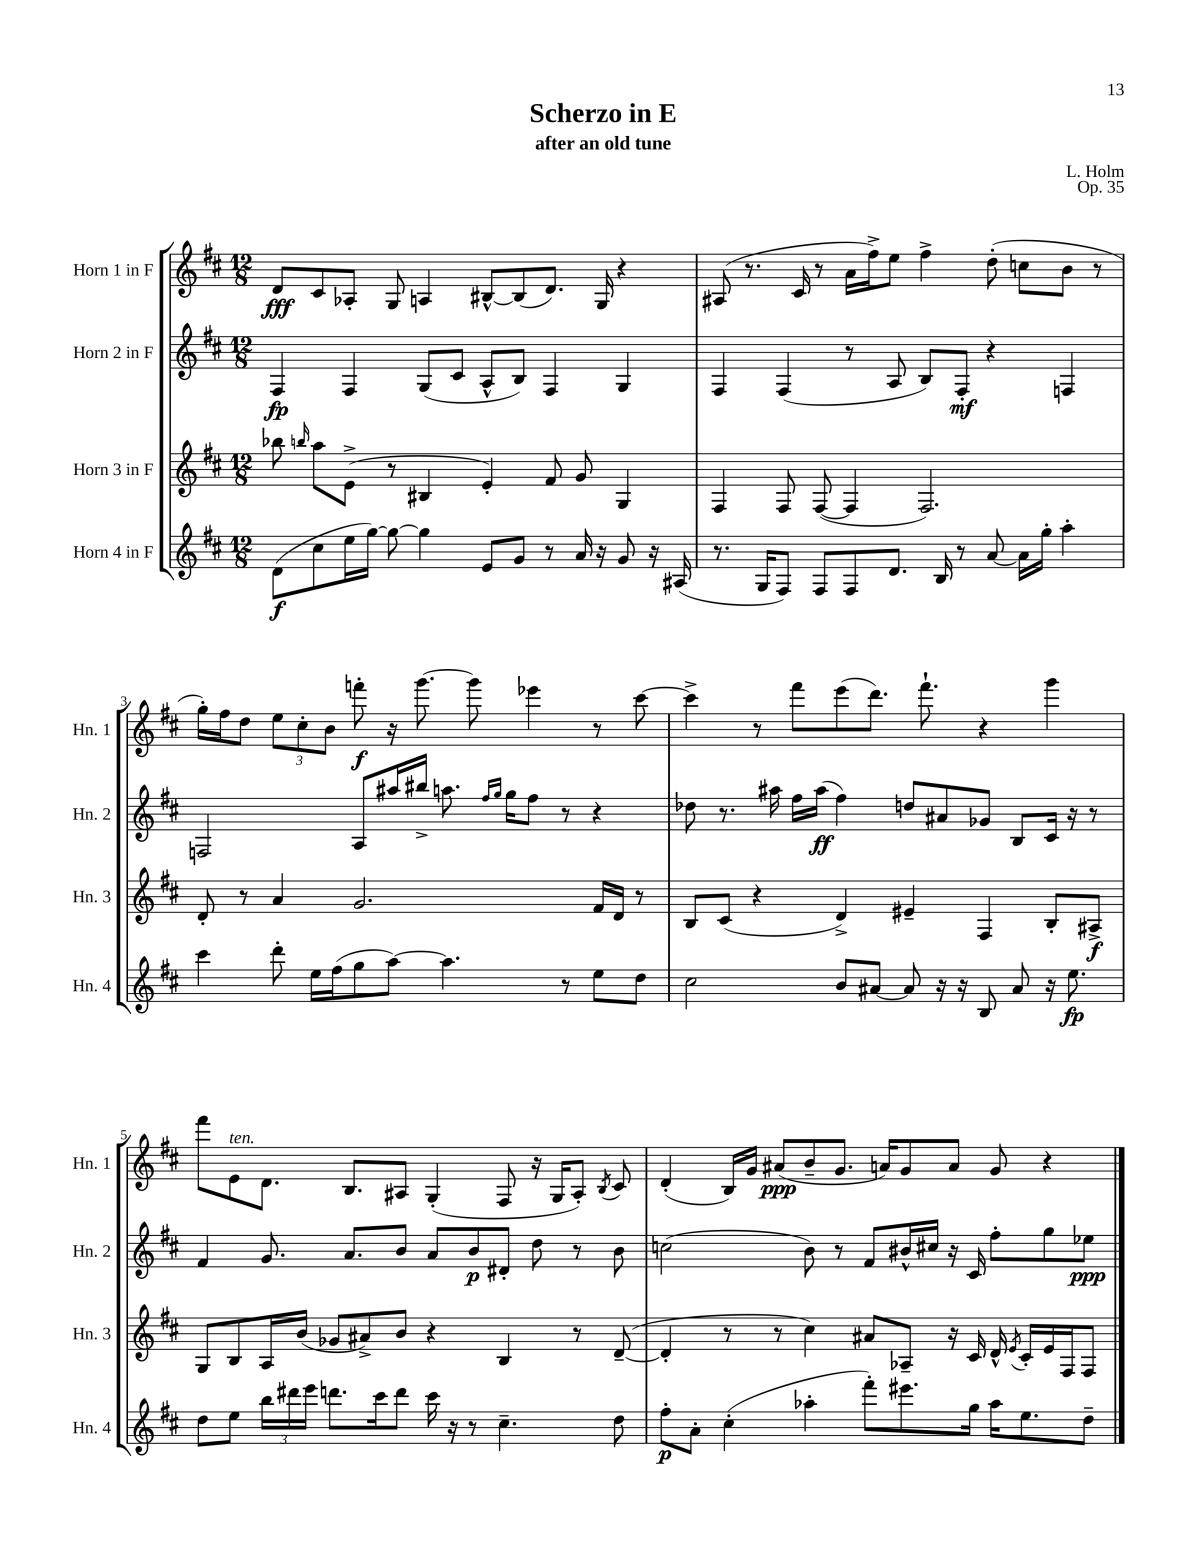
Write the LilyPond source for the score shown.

\header { title = "Scherzo in E" composer = "L. Holm" subtitle = "after an old tune" opus = "Op. 35" }
<<
\new StaffGroup <<
\new Staff = "s0" \with { instrumentName = "Horn 1 in F" shortInstrumentName = "Hn. 1" } {
    \clef treble \key d \major \numericTimeSignature \time 12/8
    \autoBeamOff d'8[\fff cis'8 aes8]-. g8 a4 bis8[~-^ bis8( d'8.]) g16 r4 |
    ais8( r8. cis'16 r8 a'16[ fis''16->) e''8] fis''4-> d''8-.( c''8[ b'8] r8 |
    g''16[-.) fis''16 d''8] \tuplet 3/2 { e''8[ cis''8-. b'8] } f'''8-.\f r16 g'''8.~ g'''8 ees'''4 r8 cis'''8~ |
    cis'''4-> r8 fis'''8[ e'''8( d'''8.]) fis'''8.-! r4 g'''4 |
    fis'''8[ e'8^\markup { \italic "ten." } d'8.] b8.[ ais8] g4-.( fis8 r16 g16[ ais8]-.) \acciaccatura { b8 } cis'8 |
    d'4-.( b16[) g'16] ais'8[\ppp( b'8-- g'8.] a'16[) g'8 a'8] g'8 r4 \bar "|." |
}
\new Staff = "s1" \with { instrumentName = "Horn 2 in F" shortInstrumentName = "Hn. 2" } {
    \clef treble \key d \major \numericTimeSignature \time 12/8
    \autoBeamOff fis4\fp fis4 g8[( cis'8] a8[-^ b8]) fis4 g4 |
    fis4 fis4( r8 a8 b8[) fis8]-.\mf r4 f4 |
    f2 a8[ ais''16 bis''16]-> a''8. \grace { fis''16[ g''16] } g''16[ fis''8] r8 r4 |
    des''8 r8. ais''16 fis''16[ ais''16]\ff( fis''4) d''8[ ais'8 ges'8] b8[ cis'16] r16 r8 |
    fis'4 g'8. a'8.[ b'8] a'8[ b'8\p dis'8]-. d''8 r8 b'8 |
    c''2( b'8) r8 fis'8[ bis'16-^ cis''16] r16 cis'16 fis''8[-. g''8 ees''8]\ppp \bar "|." |
}
\new Staff = "s2" \with { instrumentName = "Horn 3 in F" shortInstrumentName = "Hn. 3" } {
    \clef treble \key d \major \numericTimeSignature \time 12/8
    \autoBeamOff bes''8 \grace { b''16 } a''8[ e'8]->( r8 bis4 e'4-.) fis'8 g'8 g4 |
    fis4 fis8 fis8~( fis4 fis2.) |
    d'8-. r8 a'4 g'2. fis'16[ d'16] r8 |
    b8[ cis'8]( r4 d'4->) eis'4-- fis4 b8[-. ais8]->\f |
    g8[ b8 a16 b'16]( ges'8[ ais'8->) b'8] r4 b4 r8 d'8~--( |
    d'4-. r8 r8 cis''4) ais'8[ aes8]-- r16 cis'16 d'16-^ \acciaccatura { e'8 } cis'16[-. e'16 fis16 fis8] \bar "|." |
}
\new Staff = "s3" \with { instrumentName = "Horn 4 in F" shortInstrumentName = "Hn. 4" } {
    \clef treble \key d \major \numericTimeSignature \time 12/8
    \autoBeamOff d'8[\f( cis''8 e''16 g''16]~) g''8~ g''4 e'8[ g'8] r8 a'16 r16 g'8 r16 ais16( |
    r8. g16[ fis8]) fis8[ fis8 d'8.] b16 r8 a'8~ a'16[ g''16]-. a''4-. |
    cis'''4 d'''8-. e''16[ fis''16( g''8 a''8]~) a''4. r8 e''8[ d''8] |
    cis''2 b'8[ ais'8]~ ais'8 r16 r16 b8 ais'8 r16 e''8.\fp |
    d''8[ e''8] \tuplet 3/2 { b''16[ dis'''16 e'''16] } d'''8.[ cis'''16 d'''8] cis'''16 r16 r8 cis''4.-- d''8 |
    fis''8[-.\p a'8]-. cis''4-.( aes''4-. fis'''8[-.) eis'''8. g''16] aes''16[ e''8. d''8]-- \bar "|." |
}
>>
>>
